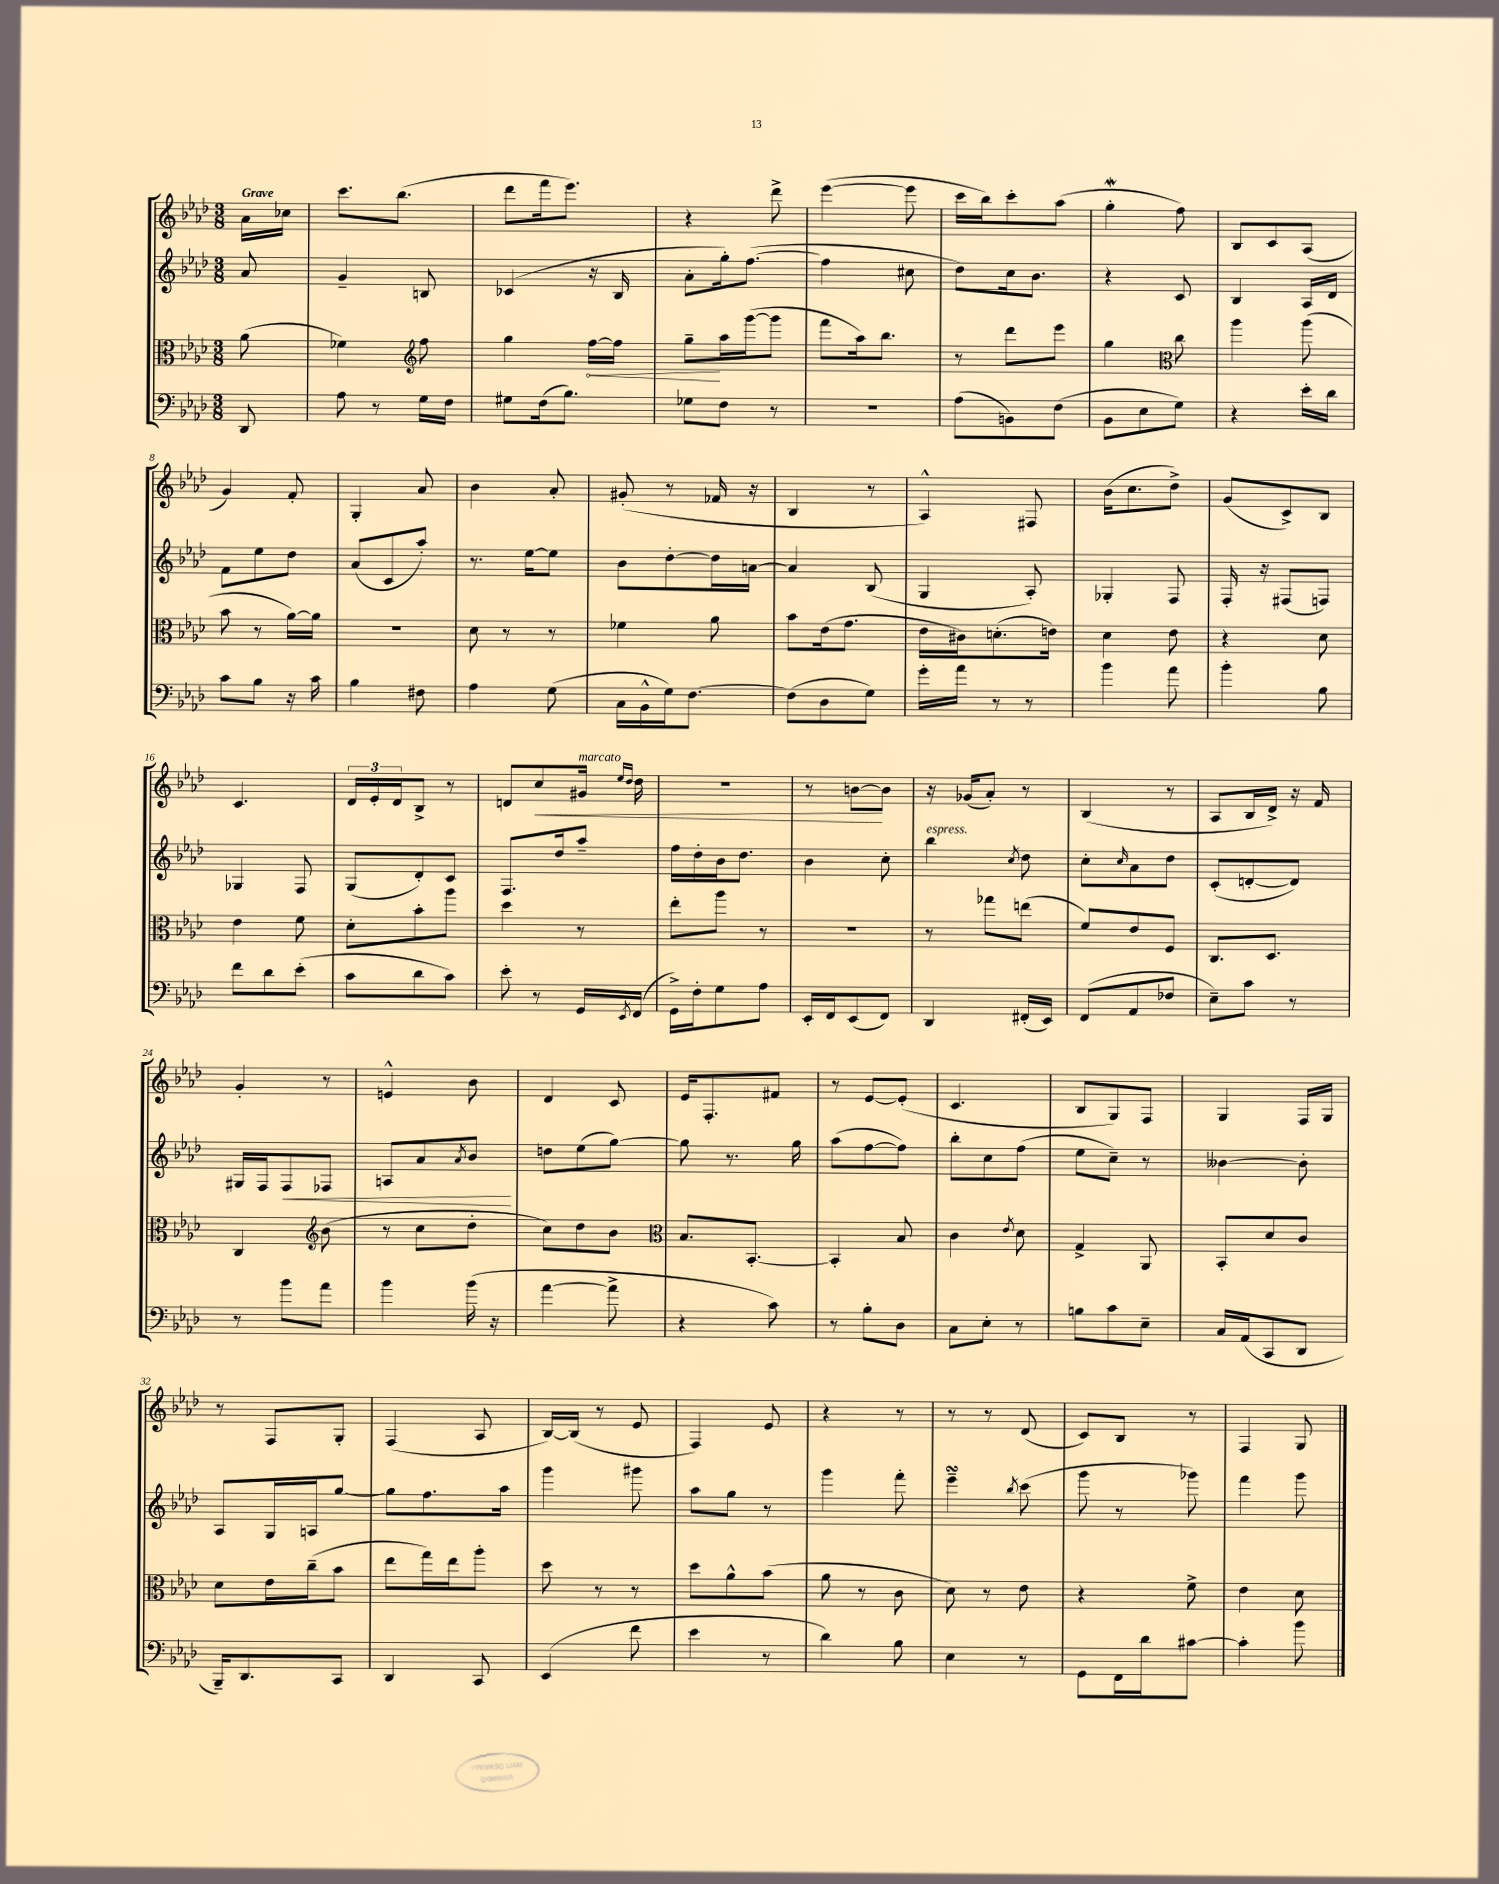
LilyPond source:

<<
\new StaffGroup <<
\new Staff = "s0" {
    \clef treble \key aes \major \numericTimeSignature \time 3/8 \partial 8 \tempo "Grave"
    aes'16 ces''16 |
    c'''8. bes''8.( |
    des'''8 f'''16 ees'''8.) |
    r4 des'''8-> |
    ees'''4~( ees'''8 |
    c'''16 bes''16) c'''8-. aes''8( |
    g''4-.\mordent f''8) |
    bes8 c'8 aes8( |
    g'4) f'8-. |
    g4-. aes'8 |
    bes'4 aes'8-. |
    gis'8-.( r8 fes'16 r16 |
    bes4 r8 |
    aes4-^) fis8 |
    bes'16( c''8. des''8->) |
    g'8( c'8->) bes8 |
    c'4. |
    \tuplet 3/2 { des'16 ees'16-. des'16 } bes8-> r8 |
    d'8 c''8\< gis'16^\markup { \italic "marcato" } \grace { ees''16 des''16 } des''16 |
    R4. |
    r8 b'8~\! b'8 |
    r16 ges'16( aes'8-.) r8 |
    bes4( r8 |
    aes8 bes16 des'16->) r16 f'16 |
    g'4-. r8 |
    e'4-^ bes'8 |
    des'4 c'8 |
    ees'16 f8.-. fis'8 |
    r8 ees'8~ ees'8-.( |
    c'4. |
    bes8 g8) f8 |
    g4 f16 g16 |
    r8 f8 g8-. |
    f4( aes8 |
    bes16~) bes16( r8 ees'8 |
    f4) ees'8 |
    r4 r8 |
    r8 r8 des'8( |
    c'8) bes8 r8 |
    f4 g8 \bar "|." |
}
\new Staff = "s1" {
    \clef treble \key aes \major \numericTimeSignature \time 3/8 \partial 8
    aes'8 |
    g'4-- b8 |
    ces'4( r16 bes16 |
    aes'8-. g''16-.) f''8.~( |
    f''4 cis''8 |
    des''8) c''16 bes'8. |
    r4 c'8 |
    bes4 aes16 des'16 |
    f'8 ees''8 des''8 |
    aes'8( c'8 aes''8-.) |
    r8. ees''16~ ees''8 |
    bes'8 des''8~-. des''16 a'16~ |
    a'4 bes8( |
    g4 aes8-.) |
    ges4-. f8 |
    f16-. r16 fis8( f8) |
    ges4 f8 |
    g8( des'8-.) c'8 |
    f8. des''16 aes''8-- |
    f''16 des''16-. bes'16 des''8. |
    bes'4 c''8-. |
    bes''4^\markup { \italic "espress." } \acciaccatura { c''8 } des''8 |
    c''8-. \grace { c''16 } aes'8 des''8 |
    c'8-.( d'8~-. d'8) |
    gis16 f16 f8\< fes8 |
    a8 aes'8 \acciaccatura { aes'8 } bes'8\! |
    d''8 ees''8( g''8~) |
    g''8 r8. g''16 |
    aes''8( f''8~ f''8) |
    bes''8-. c''8 f''8( |
    ees''8 c''8--) r8 |
    beses'4~ beses'8-. |
    aes8 g16 a16 g''8~ |
    g''8 f''8. aes''16 |
    g'''4 gis'''8 |
    aes''8 g''8 r8 |
    g'''4 f'''8-. |
    ees'''4--\turn \acciaccatura { bes''8 } c'''8( |
    g'''8 r8 ges'''8) |
    f'''4 g'''8 \bar "|." |
}
\new Staff = "s2" {
    \clef alto \key aes \major \numericTimeSignature \time 3/8 \partial 8
    aes'8( |
    fes'4) \clef treble f''8 |
    g''4 \once \override Hairpin.circled-tip = ##t f''16~\< f''16 |
    g''8--\! aes''16 g'''16~( g'''8 |
    f'''8 aes''16) bes''8. |
    r8 des'''8 ees'''8 |
    g''4 \clef alto c''8 |
    aes''4 aes''8( |
    bes'8 r8 aes'16~) aes'16 |
    R4. |
    des'8 r8 r8 |
    fes'4 aes'8 |
    bes'8 ees'16( g'8. |
    ees'16 cis'16) d'8.-.( e'16) |
    des'4 ees'8 |
    r4 des'8 |
    ees'4 f'8 |
    des'8-. bes'8-. aes''8 |
    des''4 r8 |
    ees''8-. aes''8 r8 |
    R4. |
    r8 ges''8 e''8( |
    f'8) ees'8 f8 |
    c8. des8. |
    c4 \clef treble bes'8( |
    r8 c''8 des''8-. |
    c''8) des''8 bes'8 |
    \clef alto bes8. bes,8.~-. |
    bes,4-. bes8 |
    c'4 \acciaccatura { ees'8 } des'8 |
    g4-> aes,8 |
    bes,8-. des'8 c'8 |
    des'8 ees'16 c''16--( bes'8 |
    ees''8 g''16) ees''16 aes''8-. |
    des''8 r8 r8 |
    des''8 aes'8-^ bes'8( |
    aes'8 r8 c'8 |
    des'8) r8 ees'8 |
    r4 f'8-> |
    ees'4 des'8 \bar "|." |
}
\new Staff = "s3" {
    \clef bass \key aes \major \numericTimeSignature \time 3/8 \partial 8
    des,8 |
    aes8 r8 g16 f16 |
    gis8 f16( bes8.) |
    ges8 f8 r8 |
    r4. |
    aes8( b,8) f8( |
    bes,8 ees8 g8) |
    r4 ees'16-. des'16 |
    c'8 bes8 r16 c'16 |
    bes4 fis8 |
    aes4 g8( |
    c16 bes,16-^ g16) f8.~ |
    f8( des8 g8) |
    g'16-. aes'16 r8 r8 |
    bes'4 aes'8 |
    bes'4-. bes8 |
    f'8 des'8 ees'8-.( |
    c'8 des'8 c'8) |
    ees'8-. r8 g,16 \acciaccatura { ees,8 } f,16( |
    g,16->) f16-. g8 aes8 |
    ees,16-. f,16 ees,8( f,8) |
    des,4 fis,16-.( ees,16) |
    f,8( aes,8 fes8 |
    ees8--) c'8 r8 |
    r8 bes'8 aes'8 |
    bes'4 bes'16( r16 |
    aes'4~ aes'8-> |
    r4 c'8) |
    r8 bes8-. des8 |
    c8 ees8-. r8 |
    b8 c'8 ees8-- |
    c16 aes,16( c,8 des,8 |
    bes,,16--) des,8. c,8 |
    des,4 c,8 |
    ees,4( f'8 |
    ees'4 r8 |
    des'4) bes8 |
    ees4 r8 |
    g,8 f,16 des'16 cis'8~ |
    cis'4-. bes'8 \bar "|." |
}
>>
>>
